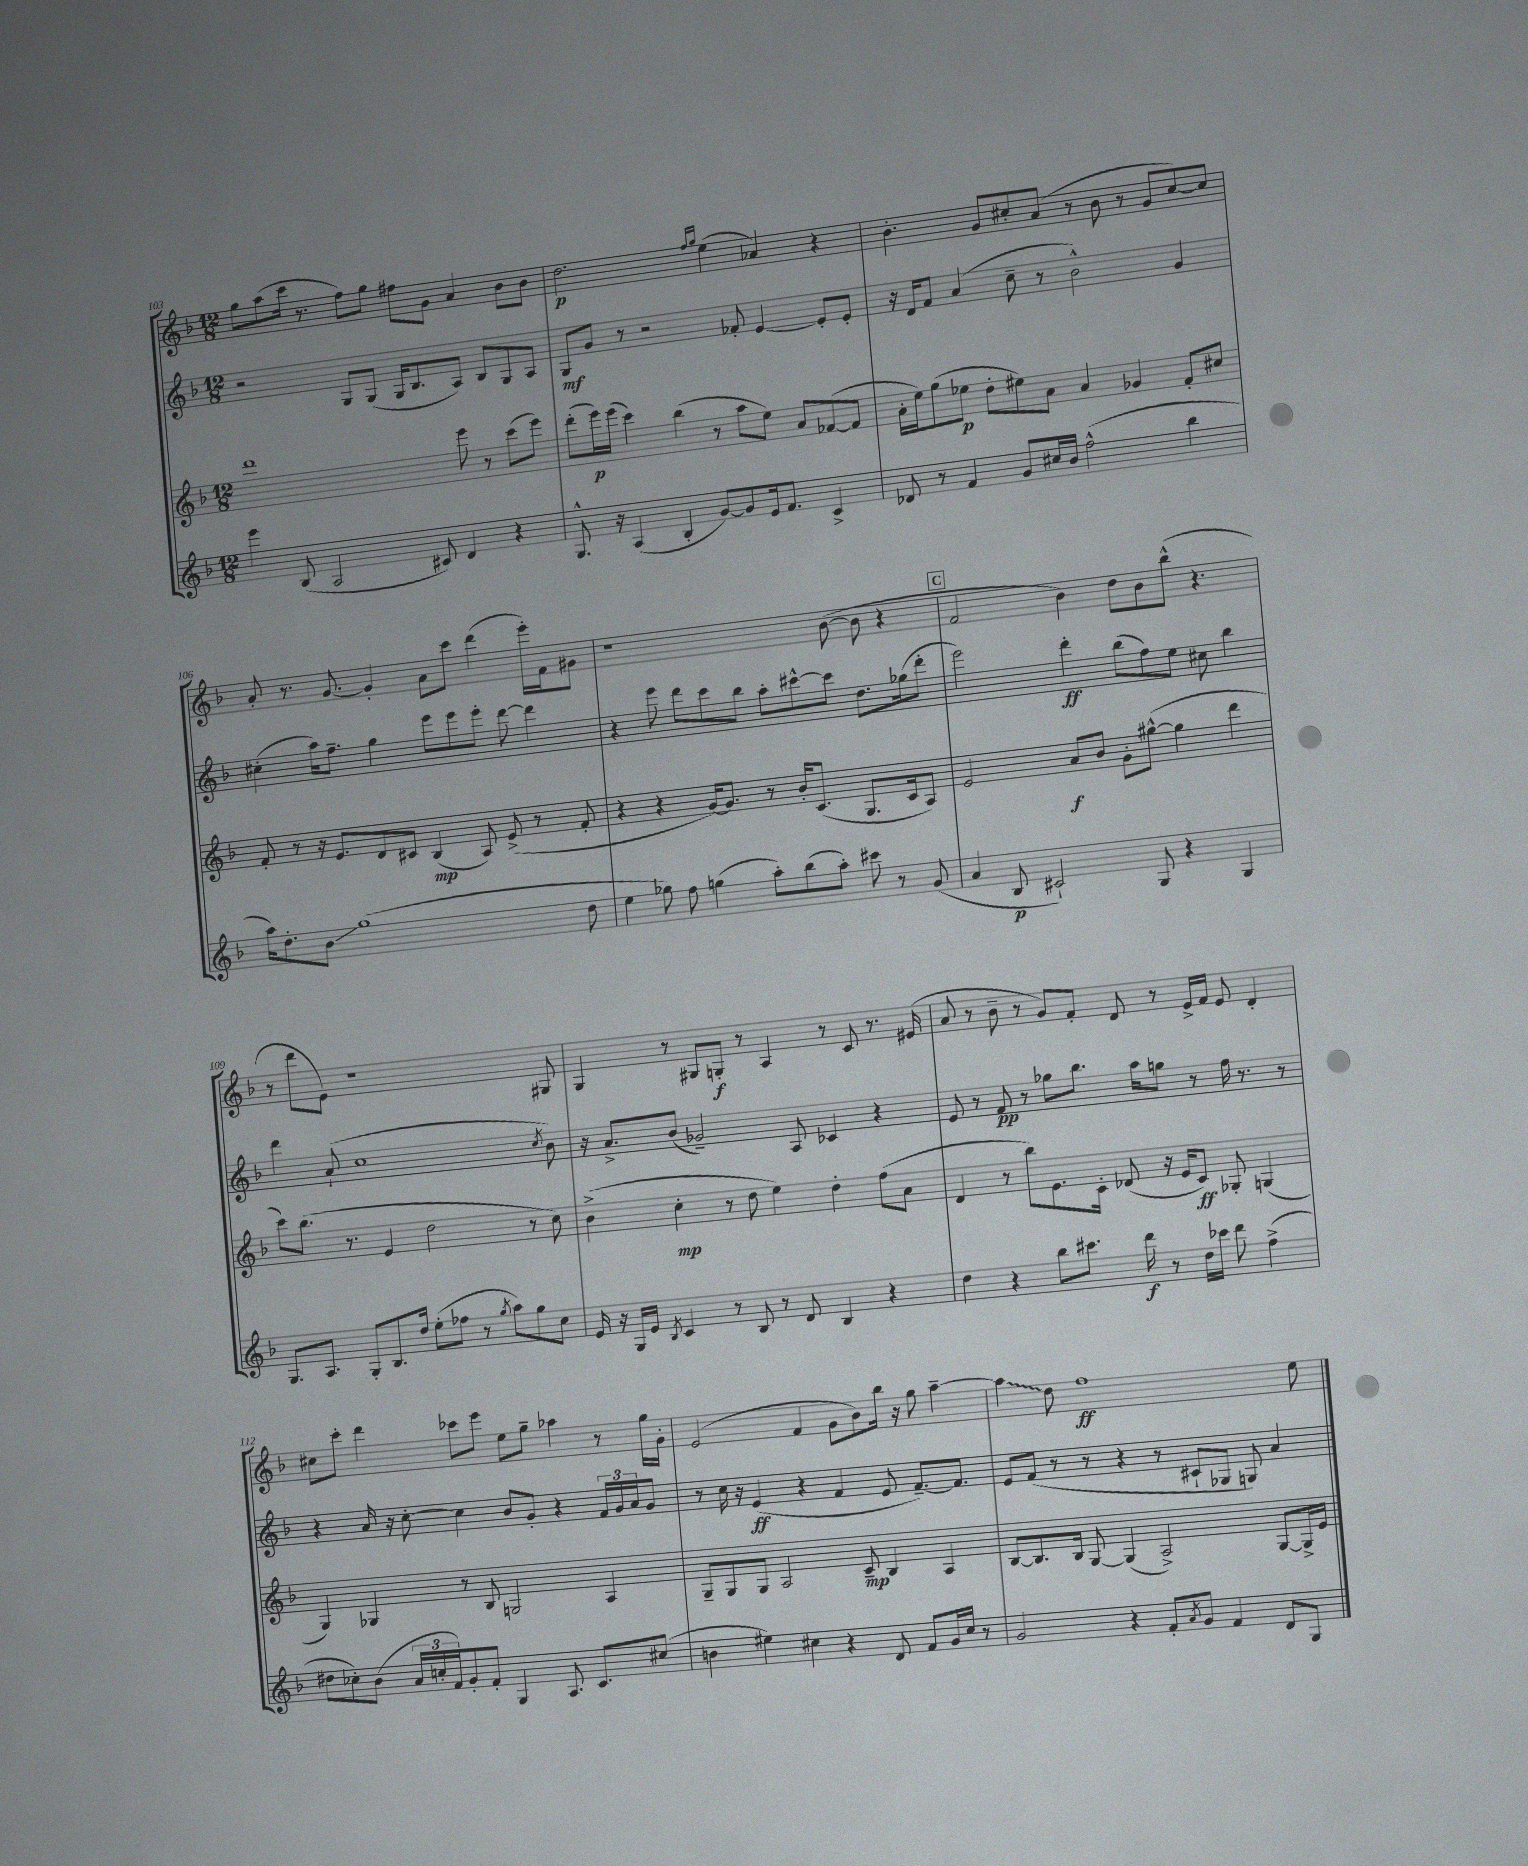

**kern	**kern	**kern	**kern
*staff4	*staff3	*staff2	*staff1
*clefG2	*clefG2	*clefG2	*clefG2
*k[b-]	*k[b-]	*k[b-]	*k[b-]
*M12/8	*M12/8	*M12/8	*M12/8
4eee\	1ddd	2r	8gg\L
.	.	.	(8aa\
(8B-/	.	.	16ccc\Jk
.	.	.	8.r
2A/	.	.	.
.	.	8G/L	8ff\L)
.	.	(8G/J	8gg\J
.	.	16G/LK	8ff#\L
.	.	8.B-/	.
8c#/)	.	.	8g\J
4d/	8eee\	8A/J)	4a/
.	8r	8B-/L	.
4r	(8ccc\L	8G/	8b-\L
.	8eee\J)	8A/J	8b-\J
=	=	=	=
8.G^^/	(8ddd'\L	8G/L	2.dd\
.	16eee\L)	8g/J	.
16r	(16eee\JJ	.	.
(4A/	4ccc\)	8r	.
.	.	2r	.
4B-'/	(4bb-\	.	.
.	.	.	16qqff/LL
.	.	.	16qqgg/JJ
[8g/L)	8r	.	(4ee\
8g/]	8aa\L	8f-'/	.
16e/k	8ee\J)	[4e/	4a-/)
8.f/J	.	.	.
.	8a/L	.	.
4c^/	([8f-/	8e'/]L	4r
.	8f-/]J	8e'/J	.
=	=	=	=
8d-/	16a'\LL	16r	4.b-'\
.	16ee\J)	16d/LK	.
8r	(8gg\	8f/J	.
4f/	8ee-\J	(4a/	.
.	8dd'\L	.	8g/L
8g/L	8ee#\)	8cc~\	8cc#'/
16cc#/L	8a\J	8r	(8a/J
16b-/JJ	.	.	.
(2ff^^\	4a/	2b-^^\)	8r
.	.	.	8b-\
.	4g-/	.	8r
.	.	.	8g/L
4bb-\	8f'/L	4g/	[8cc#/)
.	8cc#/J	.	8cc#/]J
=	=	=	=
16aa\LK)	8f'/	(4cc#'\	8a'/
8.dd'\	.	.	.
.	8r	.	8.r
8b-\J	16r	16aa\LK)	.
.	8.e/L	8.ff~\J	[8.g/
(1gg	.	.	.
.	8d/	4gg\	4g'/]
.	8c#/J	.	.
.	(4B-/	8eee\L	8a\L
.	.	8eee\	8ccc\J
.	8A/)	8eee'\J	(4ddd\
.	(8e^/	[8ddd\	.
.	8r	4ddd\]	16eee'\LL)
.	.	.	16f\J
8dd\	8f'/	.	8g#\J
=	=	=	=
4ee\	4r	4r	1r
8gg-\)	4r	8eee\	.
8ff\	.	8ddd\L	.
(4gg\	[16g/LK)	8ccc\	.
.	8.g/]J	.	.
.	.	8bb-\J	.
8aa'\L)	8r	8aa'\L	.
(8bb-\	16b-'/LK	[8ccc#^^\	.
.	(8.c/J	.	.
8aa'\J)	.	8ccc#\]J	([8b-\
8ccc#\	8.G/L	8.dd\L	8b-\]
8r	.	.	4r
.	16c/k	(16gg-\k	.
(8g/	8A/J)	8ddd'\J	.
=	=	=	=
4a/	2e/	2eee\)	2f/
8B-/	.	.	.
2c#`/)	.	.	.
.	8a/L	4ddd'\	4b-\)
.	8b-/J	.	.
.	8g'\L	(8bb-\L	8dd\L
8G/	([8gg#^^\J	8ff\)	8b-\
4r	4gg#\]	8ee\J	(8bb-^^\J
.	.	8cc#\	4.r
4G/	4ddd\	4bb-\	.
=	=	=	=
8.G/L	8ccc\L)	4ddd\	8r
.	(8.bb-\J	.	8ddd\L
8.A/J	.	.	.
.	.	(8a`/	8e\J)
.	8.r	.	.
8G'/L	.	1cc	1r
8.B-/	4e/	.	.
16dd/Jk	.	.	.
(8ee'\L	2dd\	.	.
8ff-\J	.	.	.
8r	.	.	.
8qgg/	.	.	.
8aa\L)	.	.	.
8gg\	8r	.	.
.	.	8qcc/	.
8cc\J	8cc\)	8b-\)	8G#/
=	=	=	=
16e/	(4b-^\	16r	4G/
16r	.	8.a^/L	.
16G/LL	.	.	.
16e/JJ	.	.	.
8qB-/	.	.	.
4c/	4cc'\	(8b-/J	8r
.	.	2g-~/)	8G#/L
8r	8r	.	8G'/J
8B-/	8dd\	.	8r
8r	4ee\)	.	4A/
8d/	.	8A/	.
4B-/	4dd'\	4c-/	8r
.	.	.	8c/
4r	(8ff\L	4r	8.r
.	8a\J	.	.
.	.	.	(16e#/
=	=	=	=
4dd\	4d/	8e/	8a/
.	.	8r	8r
4r	8r	8f/	8b-~\
.	8bb-\L)	8r	8r
8bb-\L	8.e\	8gg-\L	8g/L)
8.ccc#\J	.	8.bb-\J	8f'/J
.	16c'\Jk	.	.
.	(8d-/	.	8d/
16ddd\	.	16aa\LK	.
8r	16r	8gg\J	8r
.	16e/LK	.	.
16dd\LL	8c/J)	8r	16e^/LL
16ccc-\JJ	.	.	16f/JJ
8ddd\	8G-'/	16ff\	8e/
.	.	8.r	.
(4ff^\	(4G/	.	4d'/
.	.	8r	.
=	=	=	=
8dd#\L	4G/)	4r	8cc#\L
8cc-'\)	.	.	8ccc'\J
(8b-\J	4G-/	16a/	4ddd\
.	.	16r	.
24a/LL	.	[8cc'\	.
24cc'/	.	.	.
24f/J)	.	.	.
8g'/	8r	4cc\]	8ccc-\L
8f'/J	8B-/	.	8eee\J
4G/	2G/	8b-/L	8ee\L
.	.	8g'/J	8gg~\J
8.A/	.	4r	4aa-\
8.c/L	.	.	.
.	4A/	24f/LL	8r
.	.	24g/	.
.	.	24a/J	.
(8cc#/J	.	8g/J	16gg\LL
.	.	.	16g'\JJ
=	=	=	=
4b\	8G~/L	8r	(2e/
.	8G/	16cc\	.
.	.	16r	.
4ee#\)	8G/J	(4e/	.
.	2A/	.	.
4cc#\	.	4r	4f/
4r	.	4f/	8g\L
.	8c~/	.	8b-\)
8d/	4B-/	8e/	16bb-\Jk
.	.	.	16r
8f/L	.	[8.f~/L)	8gg\
16g/L	4A/	.	[4aa~\
16cc#/JJ	.	8.f/]J	.
8r	.	.	.
=	=	=	=
2g/	[8B-/L	8e/L	4aa\]
.	8.B-/]	(8f/J	.
.	.	8r	8dd\
.	16B-/Jk	.	.
.	[8G/	8r	1ff
4r	(4G/]	4r	.
8f'/L	2A^/)	8r	.
8qa/	.	.	.
8g/J	.	8c#`/L	.
4f/	.	8G-/J	.
.	.	8G/)	.
8d/L	[8G/L	4a/	.
8G/J	16G^/]L	.	8ee\
.	16e/JJ	.	.
==	==	==	==
*-	*-	*-	*-
